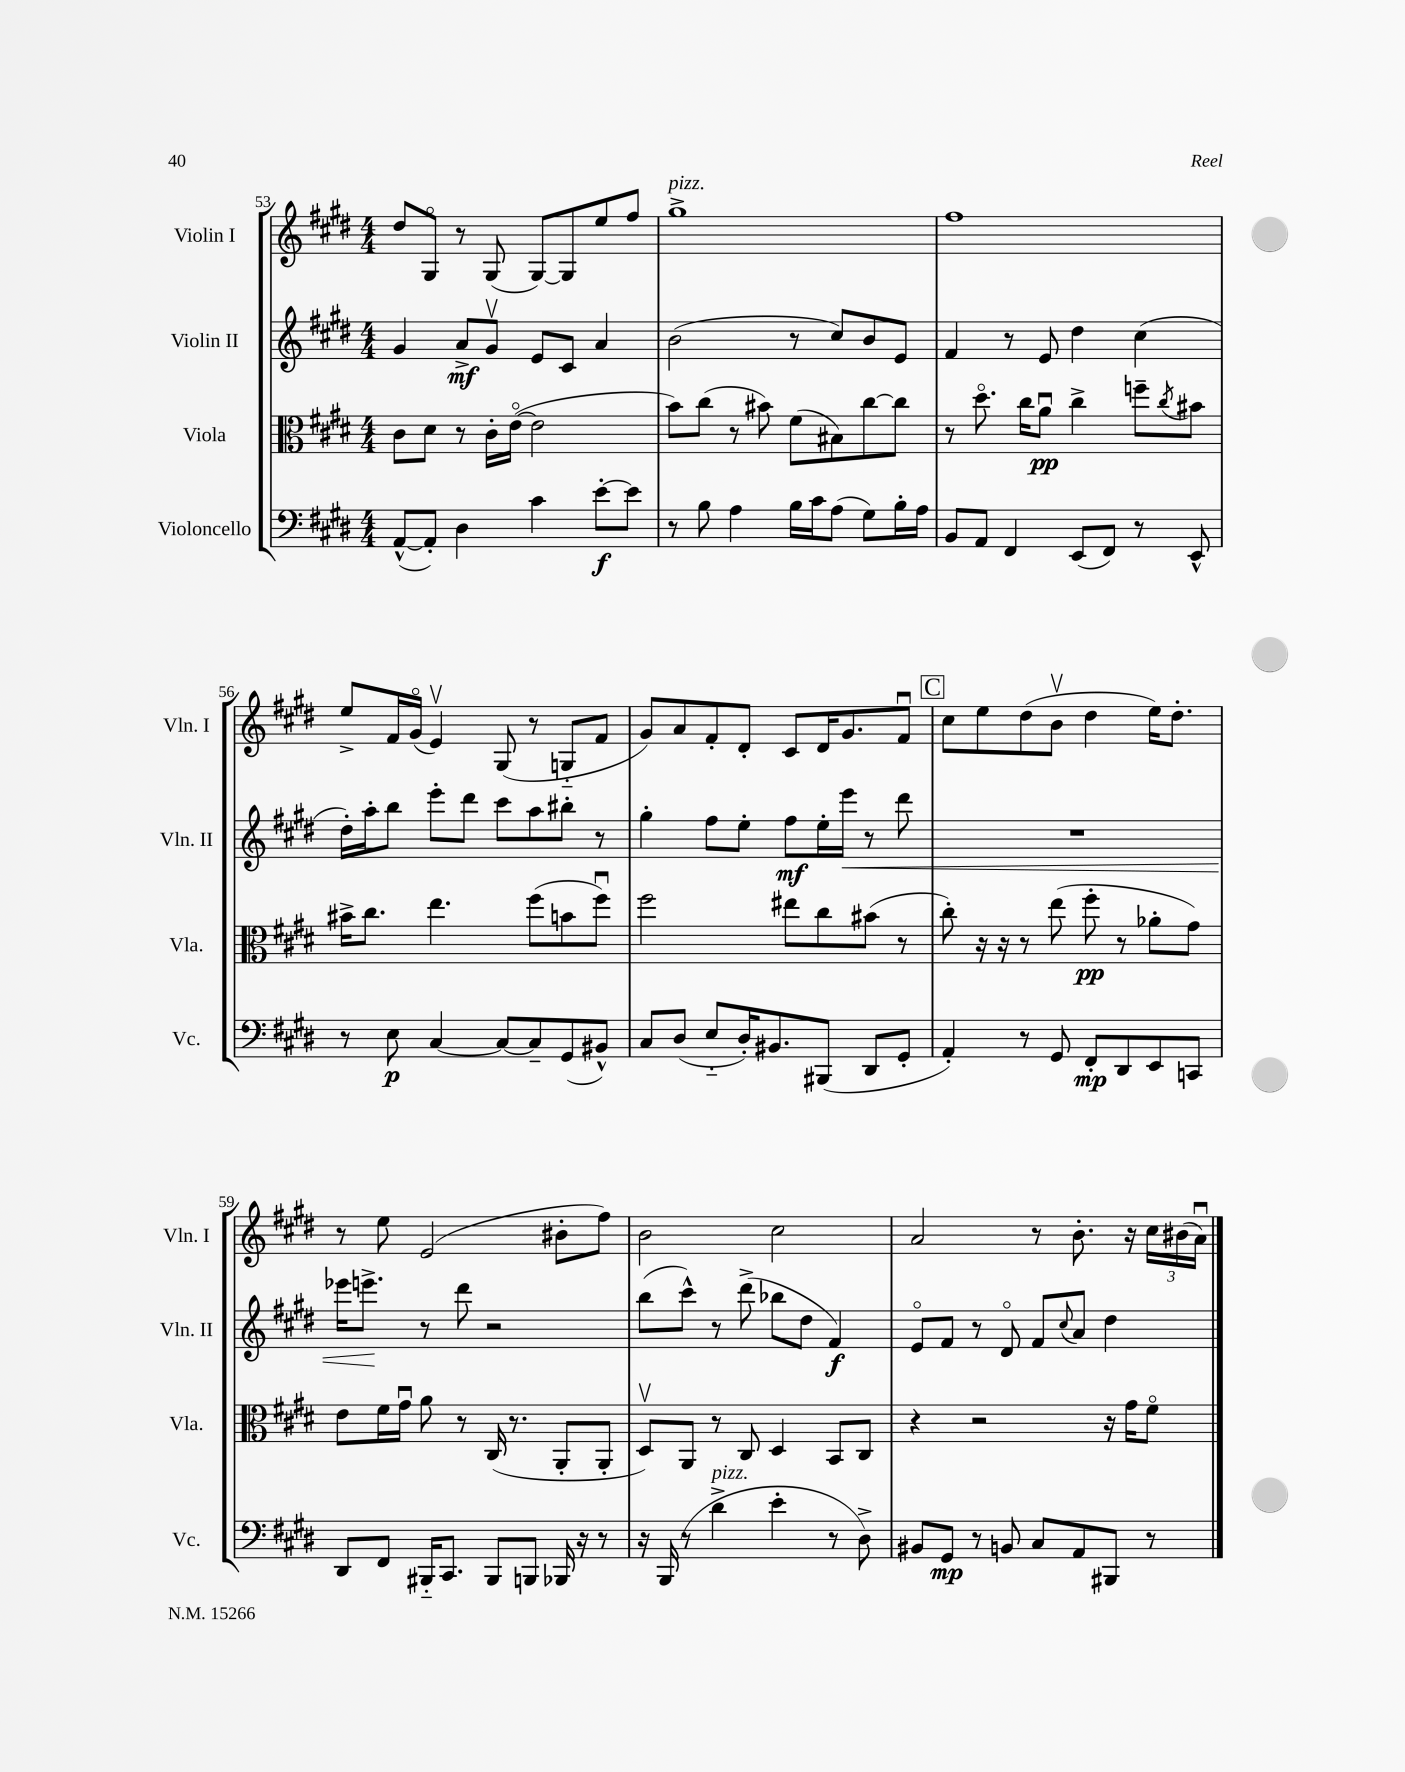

**kern	**dynam	**kern	**dynam	**kern	**dynam	**kern
*part4	*part4	*part3	*part3	*part2	*part2	*part1
*staff4	*staff4	*staff3	*staff3	*staff2	*staff2	*staff1
*I"Violoncello	*	*I"Viola	*	*I"Violin II	*	*I"Violin I
*I'Vc.	*	*I'Vla.	*	*I'Vln. II	*	*I'Vln. I
*clefF4	*	*clefC3	*	*clefG2	*	*clefG2
*k[f#c#g#d#]	*	*k[f#c#g#d#]	*	*k[f#c#g#d#]	*	*k[f#c#g#d#]
*M4/4	*	*M4/4	*	*M4/4	*	*M4/4
=53	=53	=53	=53	=53	=53	=53
([8AA^^/L	.	8c#\L	.	4g#/	.	8dd#/L
8AA'/J])	.	8d#\J	.	.	.	8G#/J
4D#\	.	8r	.	8a^/L	mf	8r
.	.	16c#'\LL	.	8g#v/J	.	(8G#/
.	.	([16e\JJ	.	.	.	.
4c#\	.	2e\]	.	8e/L	.	[8G#/L)
.	.	.	.	8c#/J	.	8G#/]
[8e'\L	f	.	.	4a/	.	8ee/
8e\J]	.	.	.	.	.	8ff#/J
=54	=54	=54	=54	=54	=54	=54
!	!	!	!	!	!	!LO:TX:a:i:t=pizz.
8r	.	8b\L)	.	(2b\	.	1gg#^
8B\	.	(8cc#\J	.	.	.	.
4A\	.	8r	.	.	.	.
.	.	8b#X\)	.	.	.	.
16B\LL	.	(8f#\L	.	8r	.	.
16c#\J	.	.	.	.	.	.
(8A\J	.	8B#X\)	.	8cc#/L)	.	.
8G#\L)	.	[8cc#\	.	8b/	.	.
16B'\L	.	8cc#\J]	.	8e/J	.	.
16A\JJ	.	.	.	.	.	.
=55	=55	=55	=55	=55	=55	=55
8BB/L	.	8r	.	4f#/	.	1ff#
8AA/J	.	8.dd#\	.	.	.	.
4FF#/	.	.	.	8r	.	.
.	.	16cc#\KL	.	.	.	.
.	.	8au\J	pp	8e/	.	.
(8EE/L	.	4cc#^\	.	4dd#\	.	.
8FF#/J)	.	.	.	.	.	.
8r	.	8ffn~\L	.	(4cc#\	.	.
.	.	8qcc#/	.	.	.	.
8EE^^/	.	8b#X\J	.	.	.	.
!!LO:LB:g=z
=56	=56	=56	=56	=56	=56	=56
8r	.	16b#X^\KL	.	16dd#'\LL)	.	8ee^/L
.	.	8.cc#\J	.	16aa'\J	.	.
8E\	p	.	.	8bb\J	.	16f#/L
.	.	.	.	.	.	(16g#/JJ
[4C#/	.	4.ee\	.	8eee'\L	.	4ev/)
.	.	.	.	8ddd#\J	.	.
8C#/L_	.	.	.	8ccc#\L	.	(8G#/
8C#~/]	.	(8ff#\L	.	8aa\	.	8r
(8GG#/	.	8bn\	.	8bb#X'\J	.	8Gn/L
8BB#X^^/J)	.	8ff#u\J)	.	8r	.	8f#/J
=57	=57	=57	=57	=57	=57	=57
8C#/L	.	2ff#\	.	4gg#'\	.	8g#/L)
(8D#/J	.	.	.	.	.	8a/
8E/L	.	.	.	8ff#\L	.	8f#'/
16D#'/K)	.	.	.	8ee'\J	.	8d#'/J
8.BB#X/	.	.	.	.	.	.
.	.	8ee#X\L	.	8ff#\L	mf	8c#/L
(8BBB#X/J	.	8cc#\	.	16ee'\L	.	16d#/K
!	!	!	!	!	!LO:HP:b	!
.	.	.	.	16eee\JJ	<	8.g#/
8DD#/L	.	(8b#X\J	.	8r	.	.
8GG#'/J	.	8r	.	8ddd#\	.	8f#u/J
!!LO:REH:place=s1:t=C
=58	=58	=58	=58	=58	=58	=58
4AA'/)	.	8cc#'\)	.	1r	.	8cc#\L
.	.	16r	.	.	.	8ee\
.	.	16r	.	.	.	.
8r	.	8r	.	.	.	(8dd#\
8GG#/	.	(8ee\	.	.	.	8bv\J
8FF#'/L	mp	8ff#'\	pp	.	.	4dd#\
8DD#/	.	8r	.	.	.	.
8EE/	.	8a-X'\L	.	.	.	16ee\KL)
.	.	.	.	.	.	8.dd#'\J
8CCn/J	.	8g#\J)	.	.	.	.
!!LO:LB:g=z
=59	=59	=59	=59	=59	=59	=59
8DD#/L	.	8e\L	.	16eee-X\KL	.	8r
.	.	.	.	8.eeen^\J	.	.
8FF#/J	.	16f#\L	.	.	.	8ee\
.	.	16g#u\JJ	.	.	.	.
16BBB#X/KL	.	8a\	.	8r	[	(2e/
8.CC#/J	.	.	.	.	.	.
.	.	8r	.	8ddd#\	.	.
8BBB#/L	.	(16C#/	.	2r	.	.
.	.	8.r	.	.	.	.
8BBBn/J	.	.	.	.	.	.
16BBB-X/	.	8AA'/L	.	.	.	8b#X'\L
16r	.	.	.	.	.	.
8r	.	8AA'/J	.	.	.	8ff#\J)
=60	=60	=60	=60	=60	=60	=60
16r	.	8D#v/L)	.	(8bb\L	.	2b\
(16BBB/	.	.	.	.	.	.
8r	.	8AA/J	.	8ccc#^^\J)	.	.
!LO:TX:a:i:t=pizz.	!	!	!	!	!	!
4d#^\	.	8r	.	8r	.	.
.	.	8C#/	.	(8ddd#^\	.	.
4e'\	.	4D#/	.	8bb-X\L	.	2cc#\
.	.	.	.	8dd#\J	.	.
8r	.	8BB/L	.	4f#/)	f	.
8D#^\)	.	8C#/J	.	.	.	.
=61	=61	=61	=61	=61	=61	=61
8BB#X/L	.	4r	.	8e/L	.	2a/
8GG#/J	mp	.	.	8f#/J	.	.
8r	.	2r	.	8r	.	.
8BBn/	.	.	.	8d#/	.	.
8C#/L	.	.	.	8f#/L	.	8r
.	.	.	.	8qqcc#/	.	.
8AA/	.	.	.	8a/J	.	8.b'\
8BBB#X/J	.	16r	.	4dd#\	.	.
.	.	16g#\KL	.	.	.	16r
8r	.	8f#\J	.	.	.	24cc#\LL
.	.	.	.	.	.	(24b#X\
.	.	.	.	.	.	24au\JJ)
==	==	==	==	==	==	==
*-	*-	*-	*-	*-	*-	*-
